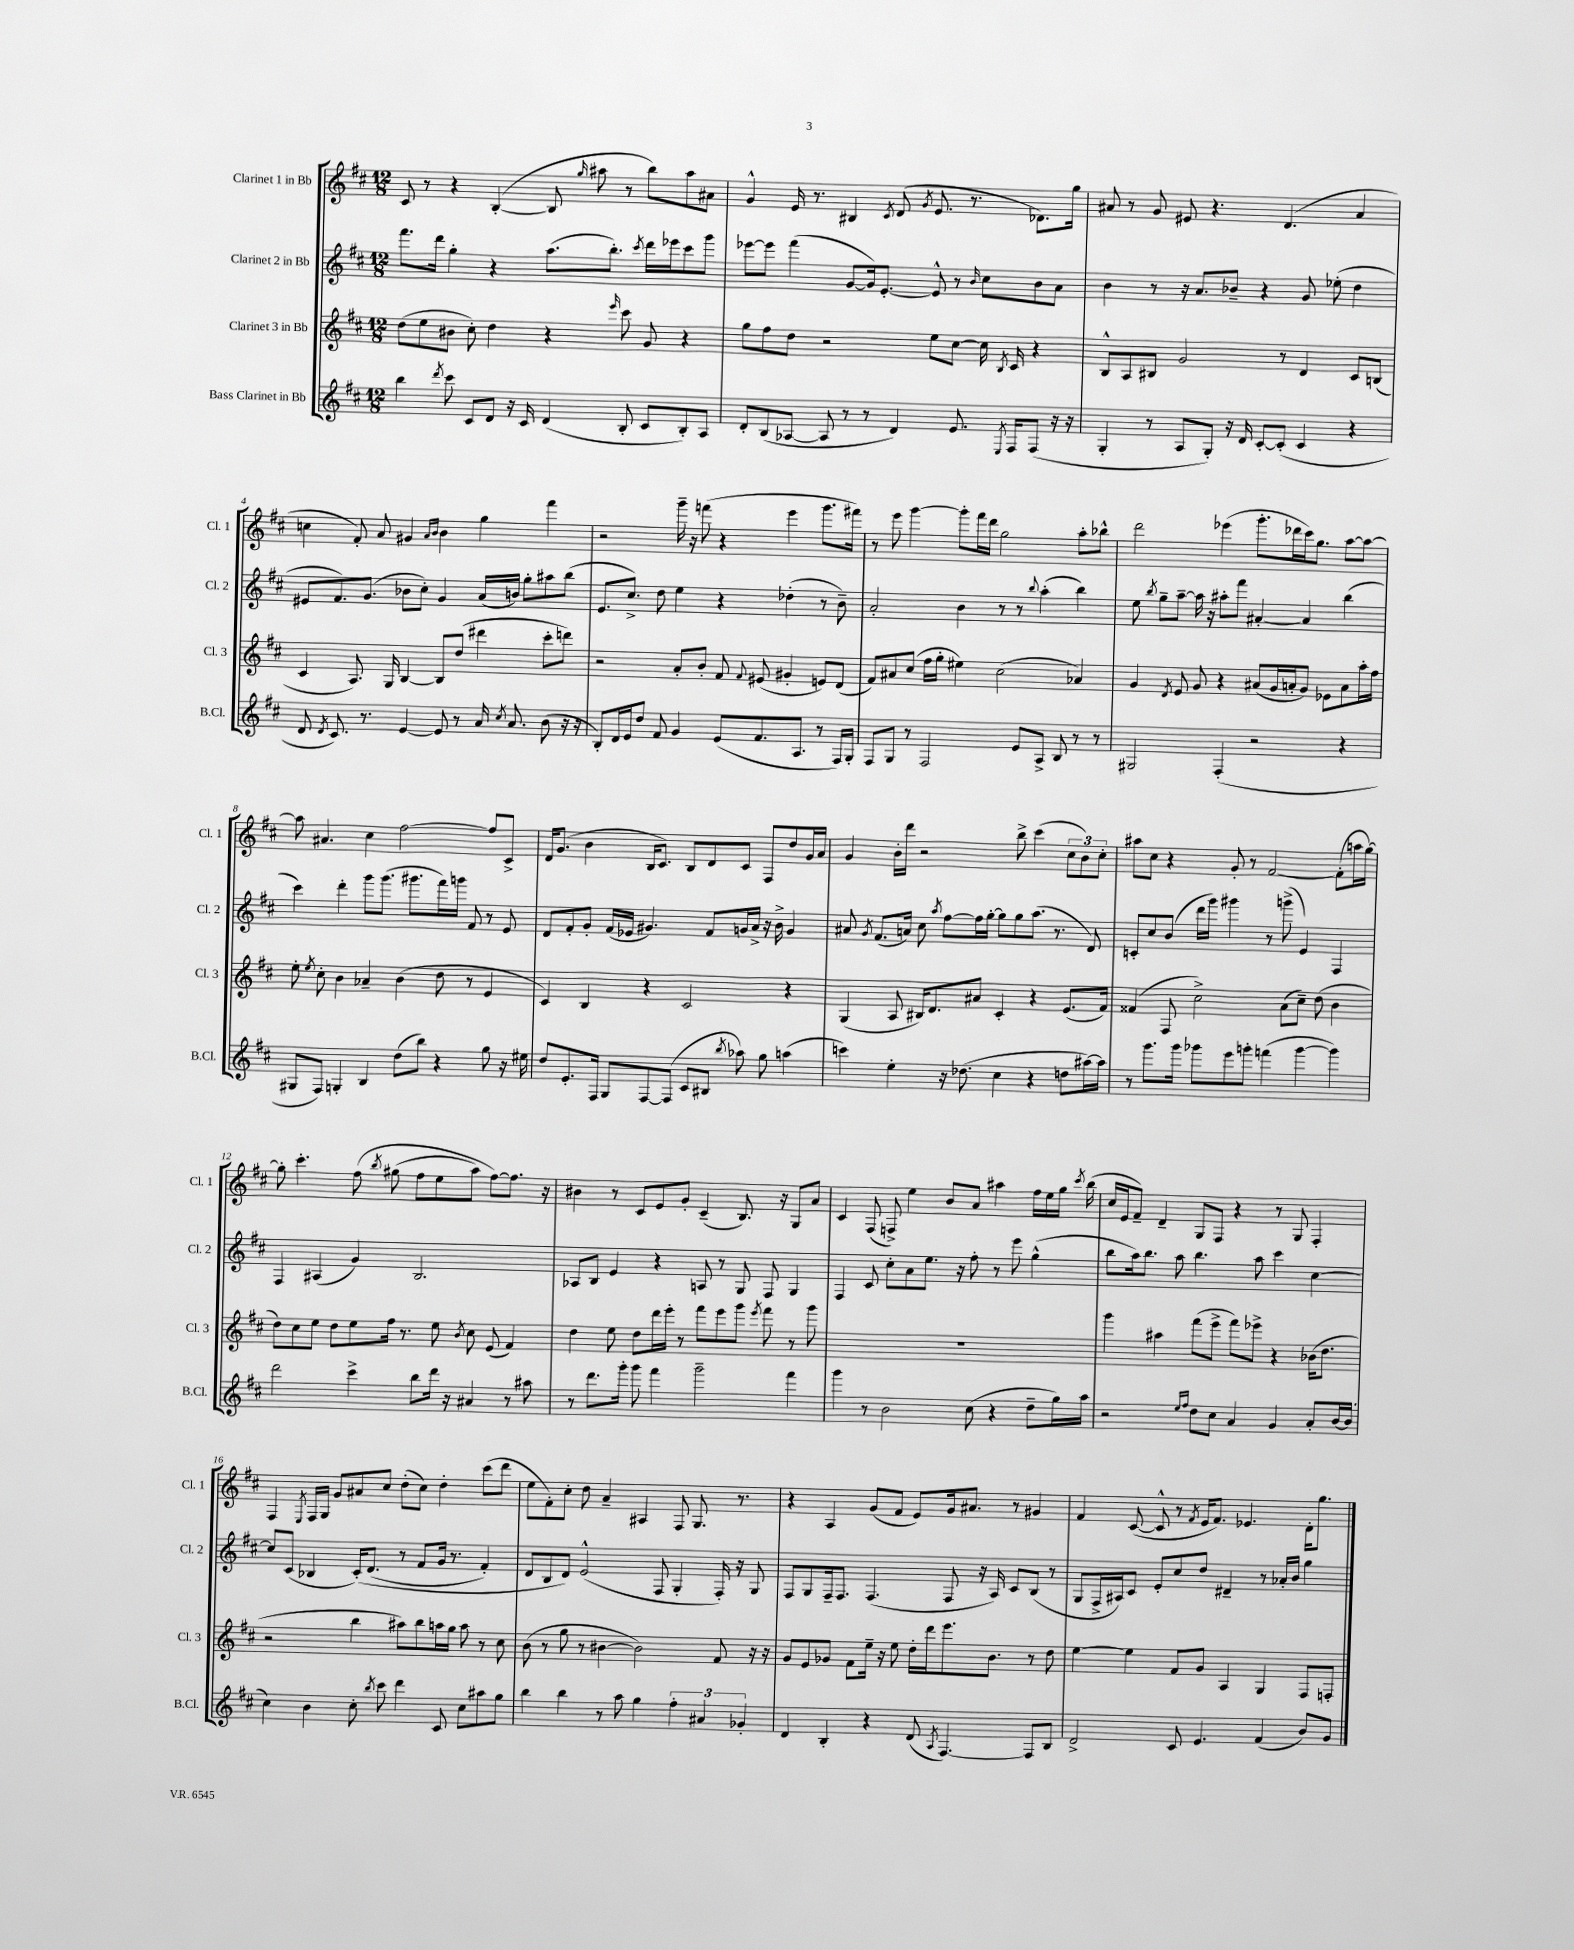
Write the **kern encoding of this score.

**kern	**kern	**kern	**kern
*staff4	*staff3	*staff2	*staff1
*clefG2	*clefG2	*clefG2	*clefG2
*k[f#c#]	*k[f#c#]	*k[f#c#]	*k[f#c#]
*M12/8	*M12/8	*M12/8	*M12/8
4bb	(8dd	8.fff#	8c#
.	8ee	.	8r
.	.	16ddd	.
8qddd	.	.	.
8ccc#	8b#	4gg'	4r
8c#	8cc#')	.	.
8d	4dd	4r	([4B'
16r	.	.	.
16c#	.	.	.
(4d	4r	(8.aa	8B]
.	.	.	16qqgg
.	.	.	8aa#
.	.	8.bb')	.
.	16qqeee	.	.
8B'	8ccc#	.	8r
.	.	8qccc#	.
8c#	8g	16ddd	8bb)
.	.	16eee-	.
8B')	4r	8ccc#	8aa#
8A	.	8ggg	8a#
=	=	=	=
8d'	8gg	[8eee-	4g^^
(8B	8ff#	8eee-]	.
[8A-	8dd	(4fff#	16e
.	.	.	8.r
8A-]	2r	.	.
8r	.	[8g	4B#
8r	.	16g])	.
.	.	[8.e'	.
.	.	.	8qc#
4d)	.	.	(8d
.	.	.	8qg
.	8ee	8e^^]	8.e
8.e	[8cc#	8r	.
.	.	.	8.r
.	.	16qqb	.
.	16cc#]	8cc#	.
8qE	8qB	.	.
16F#	16c#	.	.
(8F#	4r	8b	8.d-)
16r	.	8a	.
16r	.	.	16gg
=	=	=	=
4G'	8B^^	4b	8a#
.	8A	.	8r
8r	8B#	8r	8g
8A	2g	16r	8e#
.	.	8.a	.
8G')	.	.	4.r
16r	.	8b-~	.
16d	.	.	.
[8c#'	.	4r	.
(8c#']	8r	.	(4.d
4c#	4d	8g	.
.	.	(8ee-'	.
4r	8c#	4dd	4a#
.	(8B	.	.
=	=	=	=
8d	4c#	8e#	4cc
8qd	.	.	.
8.c#)	.	8.f#)	.
.	8.A)	.	8f#')
8.r	.	(8.g	.
.	.	.	8a
.	16G	.	.
[4e	[4B	8b-	4g#
.	.	8cc#')	.
.	.	.	16qqa
.	.	.	16qqb
8e]	8B]	4g	4b
8r	(8dd	.	.
16a	4ddd#	(16a	4gg
8qcc#	.	.	.
8.a	.	16b)	.
.	.	8gg'	.
(8b	8ccc#'	8aa#	4fff#
16r	8ddd)	(8bb	.
16r	.	.	.
=	=	=	=
8B')	2r	8.e	2r
16d	.	.	.
16e	.	8.cc#^)	.
8dd	.	.	.
8f#	.	8dd	.
4g	8a'	4ee	16ggg~
.	.	.	16r
.	8b'	.	(8fff
(8e	8f#	4r	4r
.	8qqf#	.	.
8.f#	(8e#	.	.
.	4g#'	(4dd-'	4eee
8.A	.	.	.
8r	8e)	8r	8.ggg
16F#)	(8d	8b~)	.
16G'	.	.	16fff#)
=	=	=	=
8F#	8f#)	2a'	8r
8G	8a#	.	8eee
8r	(8cc#	.	[4ggg
2F#	16ff#	.	.
.	16gg'	.	.
.	4ee#)	4b	8ggg']
.	.	.	16fff#
.	.	.	16ddd
.	(2cc#	8r	2gg
8e	.	8r	.
.	.	8qqbb	.
8A^	.	(4aa'	.
8B	.	.	.
8r	4a-)	4bb)	8aa'
8r	.	.	8bb-^^
=	=	=	=
2G#	4g	8ee	2ddd
.	.	8qbb	.
.	.	8gg~	.
.	8qd	.	.
.	8e	[8aa~	.
.	8g	16aa]	.
.	.	16r	.
(4F#'	4r	8aa#'	(4eee-
.	.	8fff#	.
2r	(8a#	[4a#'	8.ggg'
.	16g	.	.
.	16a'	.	16ddd-
.	8g)	4a#]	16ccc#)
.	.	.	8.gg
.	8e-	.	.
4r	8a	(4bb	[8aa
.	16aa'	.	8aa_
.	16ff#	.	.
=	=	=	=
8G#	8ee'	4ccc#)	8aa]
.	8qee	.	.
8F#)	8cc#'	.	4.a#
4G'	4b	4ddd'	.
4B	4a-~	8ggg	4cc#
.	.	(8.ggg	.
(8dd	(4b	.	[2ff#
.	.	8.ggg#	.
8bb)	.	.	.
4r	8dd	16fff#)	.
.	.	16ggg	.
.	8r	8f#	.
8gg	4e	8r	8ff#]
16r	.	8e	8c#^
16ee#	.	.	.
=	=	=	=
8dd	4c#)	8d	16d
.	.	.	(8.g
8.e'	.	8f#'	.
.	4B	8g'	4b
16F#	.	.	.
8G	.	(16f#	.
.	.	16e-	.
[8F#	4r	4.g#)	16B
.	.	.	8.c#)
(8F#]	.	.	.
8c#	2c#	.	8B
8B#	.	8f#	8d
8qbb	.	.	.
8aa-)	.	16g	8c#
.	.	16a^	.
8gg	.	16r	8F#
.	.	16b^	.
(4aa	4r	4g	8dd
.	.	.	16g
.	.	.	16a
=	=	=	=
4ccc)	(4G	8a#	4g
.	.	8qg	.
.	.	(8.f#	.
4ee'	8A	.	16b'
.	.	16a)	16ddd
.	16B#)	8cc#	2r
.	8.d	.	.
.	.	8qaa	.
16r	.	[8ff#	.
(8.dd-	.	.	.
.	8a#	16ff#]	.
.	.	[16gg'	.
4cc#	4c#'	8gg]	.
.	.	8gg	8bb^
4r	4r	(8.aa	(4ccc#
.	.	8.r	.
8dd	(8.e	.	12cc#
.	.	.	12b)
[16aa#)	.	8d)	.
.	.	.	12cc#'
16aa#]	16f#)	.	.
=	=	=	=
8r	(4f##	8c'	8aa#
8.ggg	.	8cc#	8cc#
.	8F#	(8b	4r
16ggg	.	.	.
8ggg-	2cc#^)	16ddd	.
.	.	16ggg)	.
8eee	.	4ggg#	8g'
8ggg'	.	.	8r
(4fff	.	8r	[2f#
.	(8a	(8ggg^	.
[4ggg	8cc#~)	4e)	.
.	(8dd	.	.
4ggg])	4b	4F#	(8f#']
.	.	.	16aa
.	.	.	[16gg)
=	=	=	=
2ddd	8dd)	4F#	8gg']
.	8cc#	.	4.ccc#'
.	8ee	(4A#	.
.	8dd	.	.
4ccc#^	8ee	4g)	&(8ff#
.	.	.	8qbb
.	16ff#	.	(8gg#
.	8.r	.	.
8bb	.	2.B	8ff#
16ddd	8ee	.	8ee
16r	.	.	.
.	8qb	.	.
4a#	8cc#	.	8aa)
.	(8e	.	[8ff#&)
8r	4f#)	.	8.ff#]
8aa#	.	.	.
.	.	.	16r
=	=	=	=
8r	4dd	8A-	4b#
8.ddd	.	8B	.
.	8ee	4e	8r
16ggg'	.	.	.
8ggg	8dd	.	8c#
4fff#	16ddd	4r	8e
.	16eee'	.	.
.	8r	.	8g'
2ggg~	8fff#	8A	(4c#~
.	8eee	8r	.
.	8ggg	8G	8.B)
.	8qeee	.	.
.	8fff#	8F#	.
.	.	.	16r
4fff#	8r	4G	8G
.	8ggg	.	8a
=	=	=	=
4ggg	1.r	4F#	4c#
8r	.	8c#	(8F#
2b	.	8cc#'	8F^)
.	.	8a	4ee
.	.	8.ee	.
.	.	.	8b
.	.	16r	.
(8cc#	.	8ff#'	8a
4r	.	8r	4aa#
.	.	8eee	.
8dd~	.	(4gg^^	16ff#
.	.	.	16ee
16gg)	.	.	16gg
.	.	.	8qccc#
16aa	.	.	(16bb
=	=	=	=
2r	4ggg	8bb	16cc#
.	.	.	16e
.	.	16aa)	8f#~)
.	.	8.bb	.
.	4aa#	.	4d~
.	.	8aa	.
16qqee	.	.	.
16qqff#	.	.	.
8dd	(8fff#	4.bb	8G
8cc#	8eee^	.	8F#
4a	8fff#)	.	4r
.	8eee-^	8aa	.
4g	4r	4ccc#	8r
.	.	.	8G
8a'	(16b-	[4cc#	4F#'
.	8.dd	.	.
[16b	.	.	.
(16b]	.	.	.
=	=	=	=
4cc#)	2r	8cc#]	4F#
.	.	(8c#	.
.	.	.	8qE
4b	.	4B-	16F#
.	.	.	16G
.	.	.	8g
8cc#'	4bb	&(16c#')	8a#
.	.	(8.d	.
8qbb	.	.	.
8ccc#	.	.	8cc#
4ddd	8aa#)	8r	(8dd'
.	8bb	8f#	8cc#)
8c#	16aa	16g	4dd'
.	16gg	8.r	.
8cc#	8aa	.	.
8aa#	8r	4f#')	(8ccc#
8gg	8cc#	.	8ddd
=	=	=	=
4bb	(8b	8d	8ee
.	8r	8B	8f#')
4bb	8gg	8d&)	8cc#'
.	8r	(2e^^	8dd
8r	[4b#	.	4a~
8aa	.	.	.
4gg	2b#])	.	4A#
.	.	8F#	.
6ff#'	.	4G'	8F#
.	.	.	8.G
6a#	.	.	.
.	8f#	16F#')	.
.	.	16r	8.r
6g-'	.	.	.
.	16r	8G	.
.	16r	.	.
=	=	=	=
4d	8g	8F#	4r
.	8e	8G	.
4B'	8g-	16F#~	4A
.	.	8.F#	.
.	8f#	.	.
4r	16ee~	(4.F#	(8g
.	16r	.	.
.	8ee	.	8f#
(8d	16dd'	.	8e)
.	16ddd	.	.
8qA	.	.	.
[4.F#)	8.eee	8F#	16g
.	.	.	8.a#
.	.	16r	.
.	8.b	16A)	.
.	.	8c#	8r
8F#]	8r	(8B	4g#
8B	8dd	8r	.
=	=	=	=
2d^	[4ee	8G	4f#
.	.	16F#^	.
.	.	16A#)	.
.	4ee]	8c#	([8c#
.	.	8e'	8c#^^]
8c#	8f#	8cc#	8r
.	.	.	8qf#
4.e	8g	8dd	16e
.	.	.	8.f#)
.	4A	4d#~	.
.	.	.	4.e-
(4f#	4G	8r	.
.	.	16a-'	.
.	.	16b	.
8b)	8F#	4gg	16d'
.	.	.	8.gg
8g	8F'	.	.
==	==	==	==
*-	*-	*-	*-
